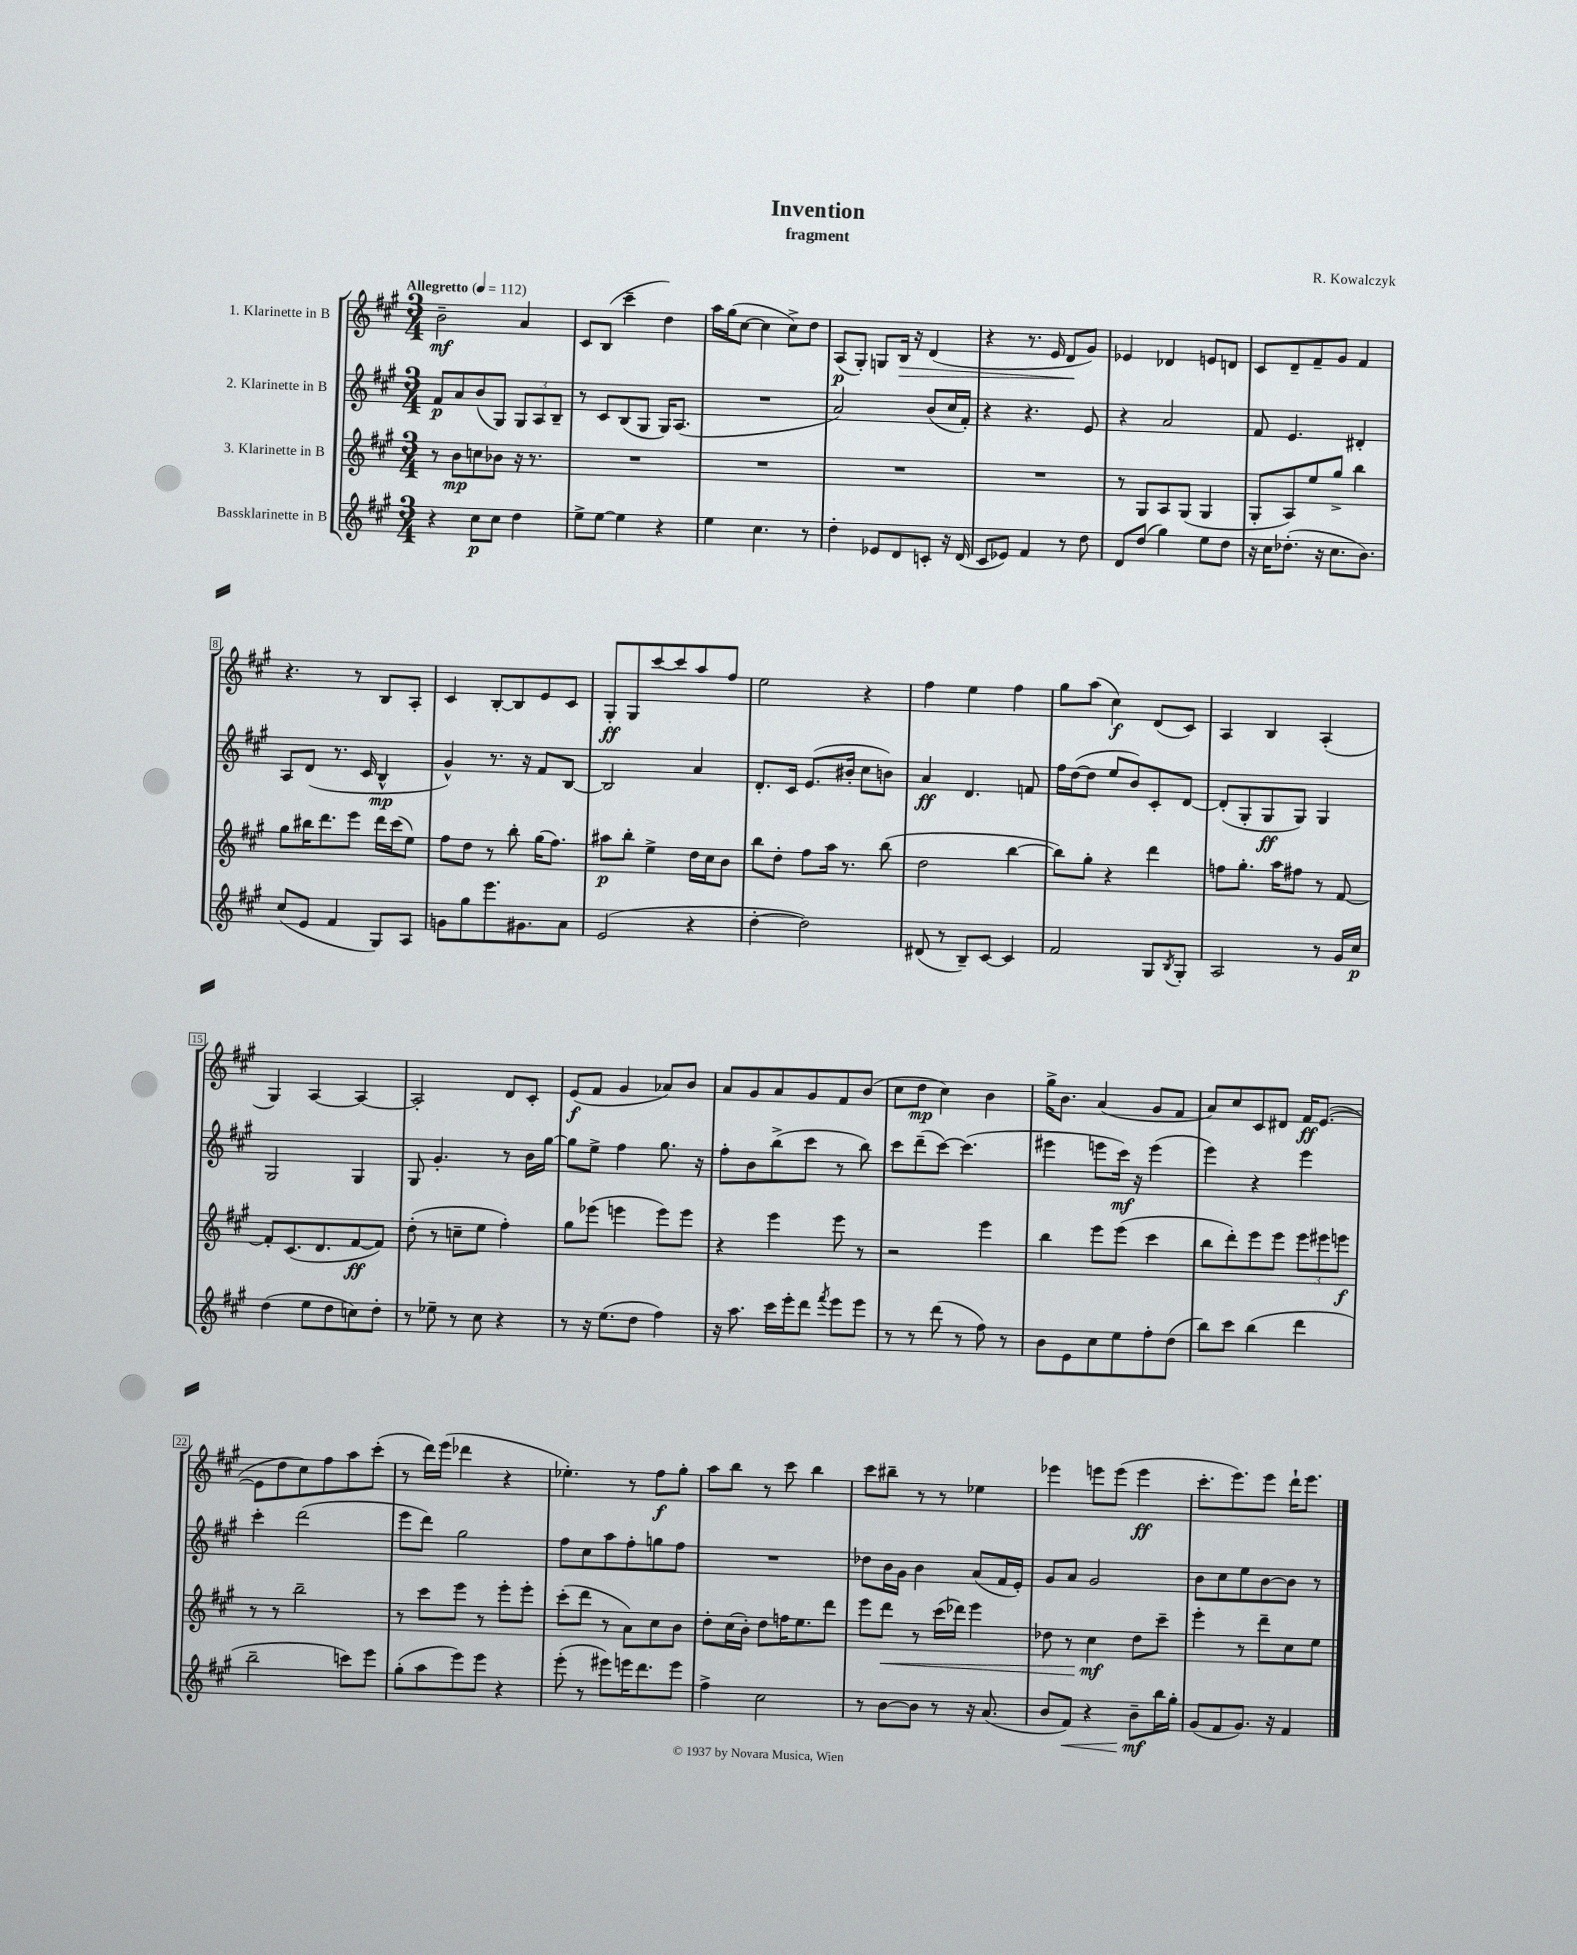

**kern	**kern	**kern	**kern
*staff4	*staff3	*staff2	*staff1
*clefG2	*clefG2	*clefG2	*clefG2
*k[f#c#g#]	*k[f#c#g#]	*k[f#c#g#]	*k[f#c#g#]
*M3/4	*M3/4	*M3/4	*M3/4
*MM112	*MM112	*MM112	*MM112
4r	8r	8f#	2b~
.	8b	8a	.
8cc#	8cc	(8b	.
8cc#	8b-	8G#)	.
4dd	16r	12G#	4a
.	8.r	.	.
.	.	12A	.
.	.	12B~	.
=	=	=	=
8ee^	2.r	8r	8c#
[8ee	.	8c#	(8B
4ee]	.	(8B	4ccc#~
.	.	8G#	.
4r	.	16G#)	4dd)
.	.	(8.A	.
=	=	=	=
4ee	2.r	2.r	16aa
.	.	.	(16gg#
.	.	.	[8cc#
4.cc#	.	.	4cc#]
.	.	.	8cc#^)
8r	.	.	8dd
=	=	=	=
4dd'	2.r	2a)	(8A
.	.	.	8G#')
8e-	.	.	8G
8d	.	.	16B
.	.	.	16r
8c'	.	(8b	(4d
16r	.	16cc#	.
(16d	.	16f#')	.
=	=	=	=
8c#	2.r	4r	4r
8e-)	.	.	.
4f#	.	4.r	8.r
.	.	.	16e
8r	.	.	8d
8dd	.	8e	8g#)
=	=	=	=
8d	8r	4r	4e-
(8dd	8G#	.	.
4gg#)	8A	2a	4d-
.	(8G#	.	.
8ee	4G#	.	8e
8dd	.	.	8d
=	=	=	=
16r	8G#'	8f#	8c#
16cc#	.	.	.
(8.dd-'	8A)	4.e	8d~
.	8ee	.	8f#~
16r	.	.	.
8.cc#	8gg#^	.	8g#
.	4bb	4d#'	4f#
8.b)	.	.	.
=	=	=	=
(8cc#	8gg#	8A	4.r
8e	16bb#	(8d	.
.	8.ddd	.	.
4f#	.	8.r	.
.	8eee	.	8r
.	.	16c#	.
8G#)	16ddd	4B^^	8B
.	(16ccc#	.	.
8A	8ee)	.	8A'
=	=	=	=
8g	8ff#	4g#^^)	4c#
8gg#	8dd	.	.
8.eee	8r	8.r	[8B'
.	8bb'	.	8B]
8.g#	.	16r	.
.	(16gg#	8f#	8e
.	8.ff#)	.	.
8a	.	[8B	8c#
=	=	=	=
(2e	8aa#	2B]	8G#'
.	8bb'	.	8G#
.	4ee^	.	[8ccc#
.	.	.	8ccc#]
4r	16dd	4a	8aa
.	16cc#	.	.
.	8b	.	8ff#
=	=	=	=
[4dd'	8bb	8.d'	2ee
.	8dd'	.	.
.	.	16c#	.
2dd])	8ff#	(8.e	.
.	16aa	.	.
.	8.r	16b#'	.
.	.	8cc#	4r
.	(8bb	8b)	.
=	=	=	=
(8d#	2dd	4a	4ff#
8r	.	.	.
8B~)	.	4.d	4ee
[8c#	.	.	.
4c#]	[4bb	.	4ff#
.	.	8f	.
=	=	=	=
2f#	8bb])	16ff#	8gg#
.	.	([16dd	.
.	8gg#'	8dd]	(8aa
.	4r	8ee	4cc#)
.	.	8b)	.
8G#	4ddd	8c#'	(8d
8qB	.	.	.
8G#'	.	[8d	8c#)
=	=	=	=
2A	8ff	(8d']	4A
.	8.gg#'	8G#'	.
.	.	8G#	4B
.	16aa	.	.
.	8ff#	8G#)	.
8r	8r	4G#	(4A'
16g#	[8f#	.	.
16cc#	.	.	.
=	=	=	=
(4dd	8f#']	2G#	4G#)
.	(8.c#	.	.
8ee	.	.	[4A
.	8.d	.	.
8dd	.	.	.
8cc)	[8f#	4G#	4A_
8dd'	8f#])	.	.
=	=	=	=
8r	(8dd'	8G#	2A']
8ee-~	8r	4.g#'	.
8r	8cc~	.	.
8cc#	8ee	.	.
4r	4ff#')	8r	8d
.	.	16b	8c#'
.	.	[16gg#	.
=	=	=	=
8r	8gg#	8gg#]	(8e
16r	(8eee-	8ee^	8f#
(8.ee	.	.	.
.	4eee	4ff#	4g#
8dd	.	.	.
4ff#)	8eee)	8.gg#	8a-)
.	8eee	.	8b
.	.	16r	.
=	=	=	=
16r	4r	8ff#'	8a
8.aa	.	.	.
.	.	8b	8g#
16ccc#	4eee	(8bb^	8a
16eee'	.	.	.
8ddd	.	8ccc#	8g#
8qfff#	.	.	.
8eee	8eee	8r	8f#
8eee	8r	8bb)	(8b
=	=	=	=
8r	2r	8ccc#	8cc#
8r	.	(8ddd~	8dd
(8ddd	.	[8ccc#)	4cc#)
8r	.	(4.ccc#]	.
8ff#)	4eee	.	4b
8r	.	.	.
=	=	=	=
8b	4bb	4eee#	16gg#^
.	.	.	8.b
8e	.	.	.
8cc#	8eee	8eee	(4a
8ee	(8eee	16ccc#)	.
.	.	16r	.
8ff#'	4ccc#	(4eee	8g#
(8dd	.	.	8f#
=	=	=	=
8bb)	8bb	4eee)	8a)
8ccc#	8ddd')	.	8cc#
(4bb	8eee	4r	8c#
.	8eee	.	8d#
4ddd	12eee	4eee	16f#
.	.	.	([8.e
.	12eee#	.	.
.	12eee	.	.
=	=	=	=
2bb~	8r	4ccc#'	8e]
.	8r	.	8dd
.	2bb~	(2ddd	8cc#)
.	.	.	8ff#
8ccc)	.	.	8aa
8eee	.	.	(8ccc#'
=	=	=	=
(8gg#'	8r	8eee	8r
8aa	8ccc#	8ddd)	16ddd)
.	.	.	(16eee
8eee)	8eee	2gg#	4ddd-
8eee	8r	.	.
4r	8eee'	.	4r
.	8eee'	.	.
=	=	=	=
(8eee'	(8ccc#'	8ff#	4.ee-')
8r	8ddd	8cc#	.
8eee#)	8r	8aa	.
16eee	8a)	8ff#'	8r
8.ddd	.	.	.
.	8cc#	8gg	8ff#
8eee	8b	8ff#	8gg#'
=	=	=	=
4ff#^	8dd'	2.r	8aa
.	(16cc#	.	8bb
.	16b')	.	.
2cc#	8dd	.	8r
.	16ff	.	8ccc#
.	8.ee	.	.
.	.	.	4bb
.	8ddd	.	.
=	=	=	=
8r	8eee	8dd-	8ccc#
[8b	8ddd	16b	8bb#~
.	.	16g#	.
8b]	8r	4b	8r
8r	(16ccc#	.	8r
.	16ddd-)	.	.
16r	4eee	(8a	4ee-
(8.a	.	.	.
.	.	16f#	.
.	.	16e')	.
=	=	=	=
8b	8dd-	8g#	4eee-
8f#)	8r	8a	.
4r	4cc#	2g#	8eee
.	.	.	(8eee
8b~	8dd-	.	4eee
16bb	8ccc#~	.	.
16gg#'	.	.	.
=	=	=	=
(8g#	4eee'	8b	8.ccc#'
8f#	.	8cc#	.
.	.	.	8.eee)
8.g#)	8r	8ee	.
.	8ddd~	[8b	8eee
16r	.	.	.
4f#	8cc#	8b]	16ddd`
.	.	.	8.eee
.	8ee	8r	.
==	==	==	==
*-	*-	*-	*-
